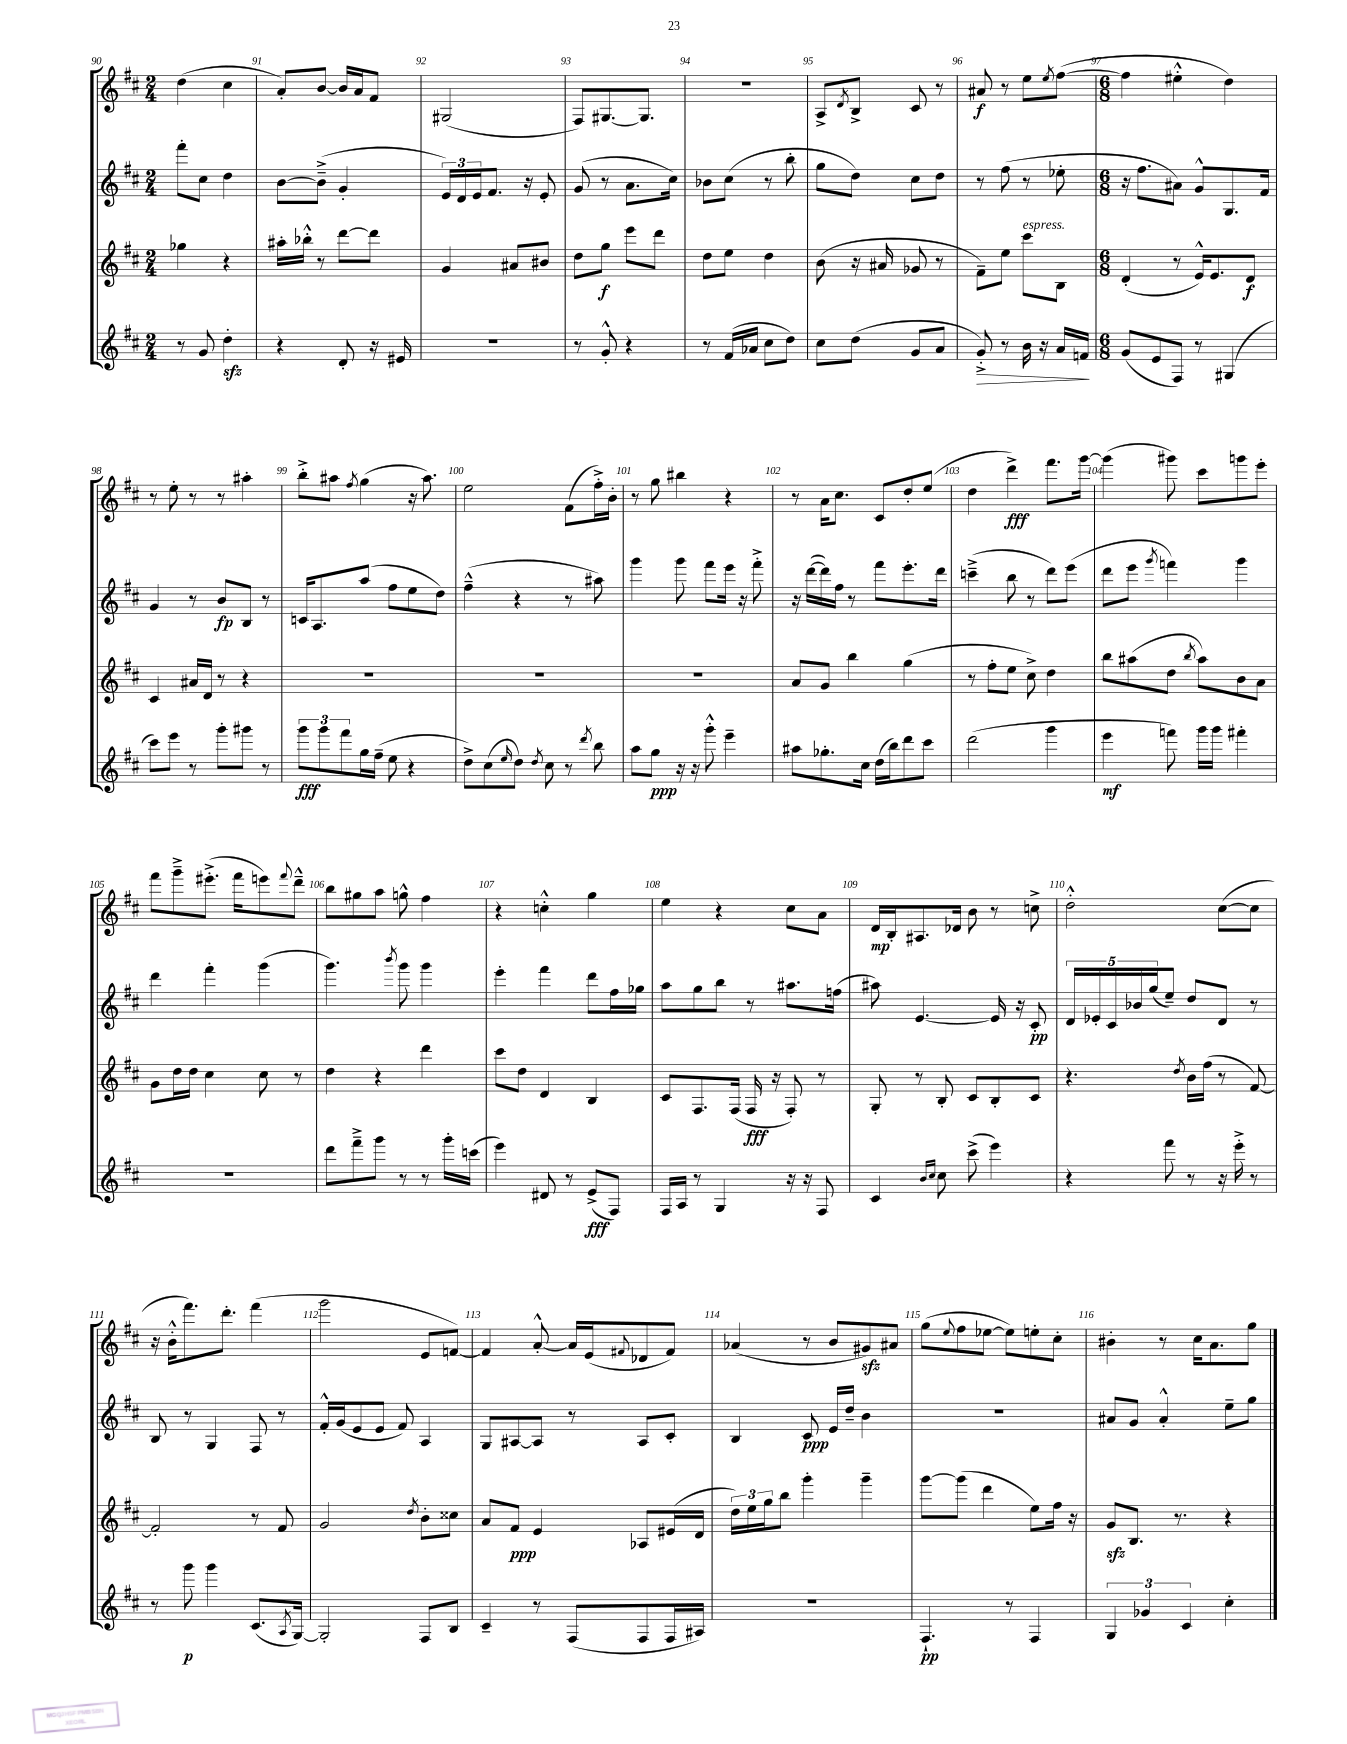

**kern	**kern	**kern	**kern
*staff4	*staff3	*staff2	*staff1
*clefG2	*clefG2	*clefG2	*clefG2
*k[f#c#]	*k[f#c#]	*k[f#c#]	*k[f#c#]
*M2/4	*M2/4	*M2/4	*M2/4
8r	4gg-\	8fff#'\L	(4dd\
8g/	.	8cc#\J	.
4dd'\	4r	4dd\	4cc#\
=	=	=	=
4r	16aa#'\LL	[8b\L	8a'/L)
.	16bb-'^^\JJ	.	.
.	8r	(8b~^\]J	[8b/J
8d'/	[8ddd\L	4g'/	16b/]LL
.	.	.	16a/J
16r	8ddd\]J	.	8f#/J
16e#/	.	.	.
=	=	=	=
2r	4g/	24e/LL)	(2G#/
.	.	24d/	.
.	.	24e/J	.
.	.	8.f#/J	.
.	8a#/L	.	.
.	.	16r	.
.	8b#/J	8e'/	.
=	=	=	=
8r	8dd\L	(8g/	8F#/L)
8g'^^/	8gg\J	8r	[8.G#/
4r	8eee\L	8.a\L	.
.	.	.	8.G#/]J
.	8ddd\J	.	.
.	.	16cc#\Jk)	.
=	=	=	=
8r	8dd\L	8b-\L	2r
(16f#/LL	8ee\J	(8cc#\J	.
16a-/JJ	.	.	.
8cc#\L	4dd\	8r	.
8dd\J)	.	8bb'\	.
=	=	=	=
8cc#\L	(8b\	8gg\L	8A^/L
.	.	.	8qd/
(8dd\J	16r	8dd\J)	8B^/J
.	16a#/	.	.
8g/L	8g-/	8cc#\L	8c#/
8a/J	8r	8dd\J	8r
=	=	=	=
8g'^/)	8f#~\L)	8r	8a#/
8r	8ee\J	(8ff#\	8r
16b\	8ccc#\L	8r	8ee\L
16r	.	.	.
.	.	.	8qee/
16a/LL	8B\J	8ee-'\	([8ff#\J
16f/JJ	.	.	.
=	=	=	=
*M6/8	*M6/8	*M6/8	*M6/8
(8g/L	(4d'/	16r	4ff#\]
.	.	8.ff#\L	.
8e/	.	.	.
8F#/J)	8r	8a#\J)	4ee#'^^\
8r	16e^^/LK)	8g^^/L	.
.	8.e/	.	.
(4G#/	.	8.G/	4dd\)
.	8d/J	.	.
.	.	16f#/Jk	.
=	=	=	=
8ccc#\L)	4c#/	4g/	8r
8eee\J	.	.	8ee'\
8r	16a#/LL	8r	8r
.	16d/JJ	.	.
8ggg'\L	8r	8b/L	8r
8ggg#\J	4r	8B/J	4aa#'\
8r	.	8r	.
=	=	=	=
12ggg\L	2.r	16c/LK	8bb'^\L
.	.	8.A/	.
12ggg\	.	.	.
.	.	.	8aa#\J
12fff#\	.	.	.
.	.	.	8qff#/
16gg\L	.	(8aa/J	(4gg\
(16ff#~\JJ	.	.	.
8ee\	.	8ff#\L	.
4r	.	8ee\	16r
.	.	.	8.aa#\)
.	.	8dd\J)	.
=	=	=	=
8dd^\L)	2.r	(4ff#~^^\	2ee\
(8cc#\	.	.	.
16qqee/	.	.	.
8dd\J)	.	4r	.
8qdd/	.	.	.
8cc#\	.	.	.
8r	.	8r	(8f#\L
8qddd/	.	.	.
8bb\	.	8aa#\)	16ff#'^\L)
.	.	.	16b'\JJ
=	=	=	=
8aa\L	2.r	4ggg\	8r
8gg\J	.	.	8gg\
16r	.	8ggg\	4bb#\
16r	.	.	.
8ggg'^^\	.	8fff#\L	.
4eee~\	.	16eee\Jk	4r
.	.	16r	.
.	.	8fff#'^\	.
=	=	=	=
8aa#\L	8a/L	16r	8r
.	.	([16ddd\LL	.
8.gg-'\	8g/J	16ddd\])	16a\LK
.	.	16ff#\JJ	8.cc#\J
.	4bb\	8r	.
16cc#\Jk	.	.	.
(16dd\LL	.	8fff#\L	8c#/L
16bb\J)	.	.	.
8ddd\	(4gg\	8.eee'\	8dd'/
8ccc#\J	.	.	(8ee/J
.	.	16ddd\Jk	.
=	=	=	=
(2ddd\	8r	(4ccc~^\	4dd\
.	8ff#'\L	.	.
.	8ee\J	8bb\	4ddd^\)
.	8cc#^\)	8r	.
4ggg\	4dd\	8ddd\L)	8.fff#\L
.	.	(8eee\J	.
.	.	.	[16ggg\Jk
=	=	=	=
4eee\	8bb\L	8ddd\L	(4ggg\]
.	(8aa#\	8eee\J	.
.	.	8qggg/	.
8fff\)	8dd\J	4fff\)	8ggg#\)
.	8qbb/	.	.
16ggg\LL	8aa#\L)	.	8ccc#\L
16ggg\JJ	.	.	.
4fff#'\	8b\	4ggg\	8ggg\
.	8a\J	.	8eee'\J
=	=	=	=
2.r	8g\L	4ddd\	8fff#\L
.	16dd\L	.	8ggg~^\
.	16dd\JJ	.	.
.	4cc#\	4fff#'\	(8.eee#'^\J
.	.	.	16fff#\LK
.	8cc#\	(4ggg\	8eee\)
.	.	.	8qqfff#/
.	8r	.	8ddd~^^\J
=	=	=	=
8ddd\L	4dd\	4.ggg\)	8bb\L
8fff#~^\	.	.	8gg#\
8ggg\J	4r	.	8aa\J
.	.	8qbbb/	.
8r	.	8ggg\	8gg^^\
8r	4ddd\	4ggg\	4ff#\
16ggg'\LL	.	.	.
(16ccc\JJ	.	.	.
=	=	=	=
4eee\)	8ccc#\L	4eee'\	4r
.	8dd\J	.	.
8d#/	4d/	4fff#\	4cc'^^\
8r	.	.	.
(8e^/L	4B/	8ddd\L	4gg\
8F#/J)	.	16ff#\L	.
.	.	16gg-\JJ	.
=	=	=	=
16F#/LL	8c#/L	8aa\L	4ee\
16A/JJ	.	.	.
8r	8.F#/	8gg\	.
4G/	.	8bb\J	4r
.	(16F#/Jk	.	.
.	16F#/	8r	.
.	16r	.	.
16r	8F#'/)	8.aa#\L	8cc#\L
16r	.	.	.
8F#/	8r	.	8a\J
.	.	(16ff\Jk	.
=	=	=	=
4c#/	8G'/	8aa#\)	16d/LL
.	.	.	16B'/J
.	8r	[4.e/	8.A#/
16qqb/LL	.	.	.
16qqcc#/JJ	.	.	.
8cc#\	8B'/	.	.
.	.	.	16d-/Jk
(8ccc#^\	8c#/L	.	8b\
4eee\)	8B'/	16e/]	8r
.	.	16r	.
.	8c#/J	8c#'/	8cc^\
=	=	=	=
4r	4.r	20d/LL	2dd'^^\
.	.	20e-'/	.
.	.	20c#/	.
.	.	20b-/	.
.	.	(20gg/J	.
8fff#\	.	8ee~/J)	.
.	8qdd/	.	.
8r	16b\LL	8dd/L	.
.	(16ff#\JJ	.	.
16r	8r	8d/J	([8cc#\L
16eee'^\	.	.	.
8r	[8f#/)	8r	8cc#\]J
=	=	=	=
8r	2f#'/]	8B/	16r
.	.	.	16b'^^\LK
8ggg\	.	8r	8.fff#\)
4ggg\	.	4G/	.
.	.	.	8.ddd'\J
(8.c#/L	8r	8F#/	(4fff#\
.	8f#/	8r	.
8qA/	.	.	.
[16G/Jk)	.	.	.
=	=	=	=
2G'/]	2g/	16f#'^^/LL	2ggg\
.	.	(16g/J	.
.	.	8e/	.
.	.	8e/J	.
.	.	8f#/)	.
.	8qdd/	.	.
8F#/L	8b'\L	4A/	8e/L
8B/J	8cc##\J	.	[8f/J)
=	=	=	=
4c#~/	8a/L	8G/L	4f/]
.	8f#/J	[8A#/	.
8r	4e/	8A#/]J	[8a'^^/
(8F#/L	.	8r	16a/]LL
.	.	.	(16e/J
.	.	.	8qqf#/
8F#/	8A-/L	8A#/L	8d-/
16F#/L	(16e#/L	8c#'/J	8f#/J)
16A#/JJ)	16d/JJ	.	.
=	=	=	=
2.r	24dd\LL)	4B/	(4a-/
.	24ee\	.	.
.	24gg\J	.	.
.	8bb\J	.	.
.	4ggg'\	8c#/	8r
.	.	16e/LL	8b/L
.	.	16dd~/JJ	.
.	4ggg~\	4b\	8g#/)
.	.	.	8a#/J
=	=	=	=
4.F#`/	[8ggg\L	2.r	(8gg\L
.	.	.	8qqee/
.	(8ggg\]J	.	8ff#\
.	4ddd\	.	[8ee-\J
8r	.	.	8ee-\]L)
4F#/	8ee\L)	.	8ee'\
.	16ff#\Jk	.	8cc#'\J
.	16r	.	.
=	=	=	=
6G/	8g/L	8a#/L	4b#'\
.	8.B/J	8g/J	.
6g-/	.	.	.
.	.	4a#'^^/	8r
.	8.r	.	.
6c#/	.	.	.
.	.	.	16cc#\LK
.	.	.	8.a\
4cc#'\	4r	8ee~\L	.
.	.	8gg\J	8gg\J
==	==	==	==
*-	*-	*-	*-
